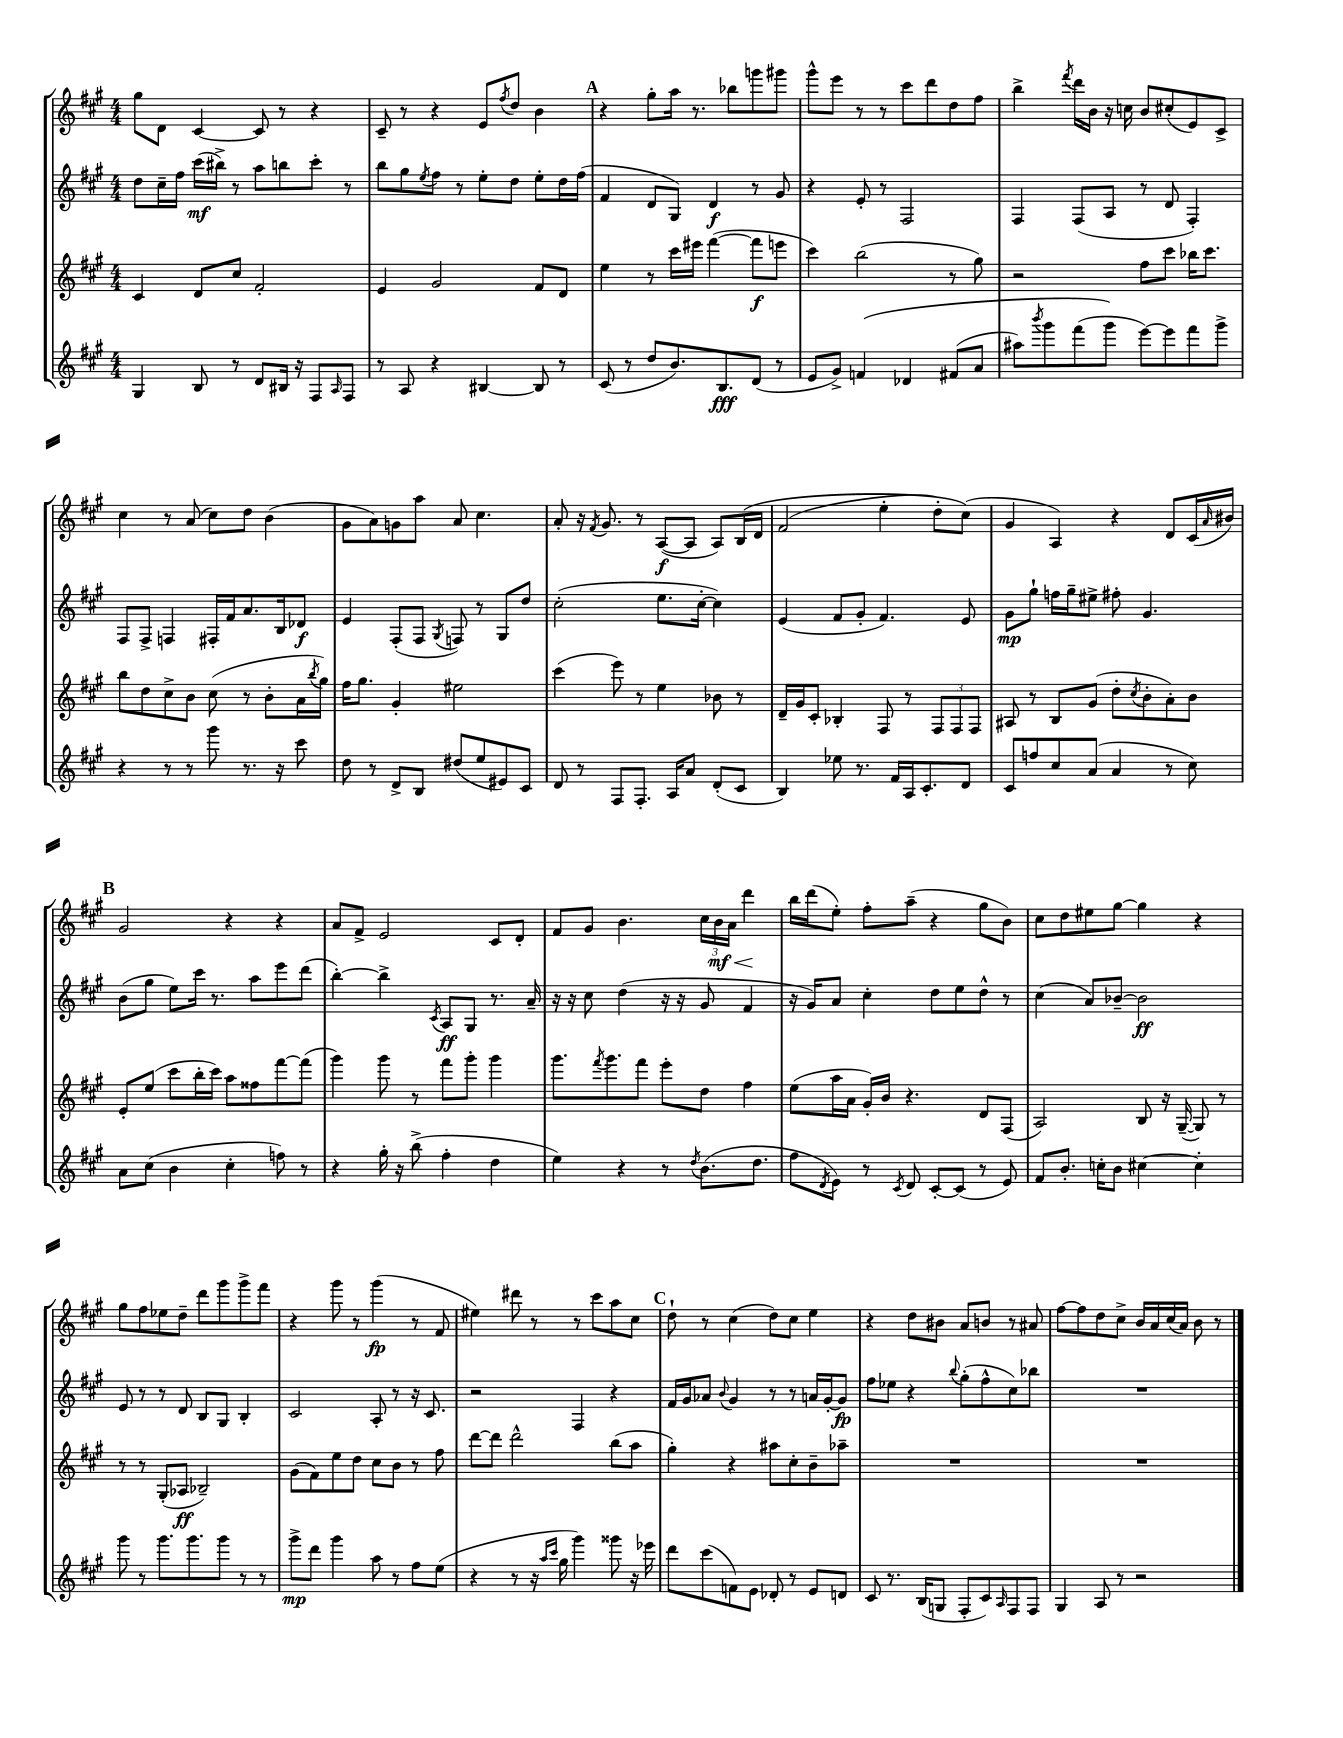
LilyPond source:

<<
\new StaffGroup <<
\new Staff = "s0" {
    \clef treble \key a \major \numericTimeSignature \time 4/4
    gis''8 d'8 cis'4~ cis'8 r8 r4 |
    cis'8-- r8 r4 e'8 \acciaccatura { fis''8 } d''8 b'4 |
    \mark \markup { \bold "A" } r4 gis''8-. a''16 r8. bes''8 g'''8 gis'''8 |
    gis'''8-^ e'''8 r8 r8 cis'''8 d'''8 d''8 fis''8 |
    b''4-> \acciaccatura { fis'''8 } d'''16 b'16 r16 c''16 b'8 cis''8-.( e'8) cis'8-> |
    cis''4 r8 a'8( cis''8) d''8 b'4( |
    gis'8 a'8) g'8 a''8 a'8 cis''4. |
    a'8-. r16 \acciaccatura { fis'8 } gis'8. r8 a8~\f( a8 a8) b16\( d'16 |
    fis'2( e''4-. d''8-.) cis''8(\) |
    gis'4 a4) r4 d'8 cis'16( \grace { a'16 } bis'16) |
    \mark \markup { \bold "B" } gis'2 r4 r4 |
    a'8 fis'8-> e'2 cis'8 d'8-. |
    fis'8 gis'8 b'4. \tuplet 3/2 { cis''16 b'16\mf\< a'16 } d'''4\! |
    b''16 d'''16( e''8-.) fis''8-. a''8--( r4 gis''8 b'8) |
    cis''8 d''8 eis''8 gis''8~ gis''4 r4 |
    gis''8 fis''8 ees''8 d''8-- d'''8 gis'''8 gis'''8-> fis'''8 |
    r4 gis'''8 r8 gis'''4\fp( r8 fis'8 |
    eis''4) dis'''8 r8 r8 cis'''8 a''8 cis''8 |
    \mark \markup { \bold "C" } d''8-! r8 cis''4( d''8) cis''8 e''4 |
    r4 d''8 bis'8 a'8 b'8 r8 ais'8 |
    fis''8~ fis''8 d''8 cis''8-> b'16 a'16 cis''16( a'16) b'8 r8 \bar "|." |
}
\new Staff = "s1" {
    \clef treble \key a \major \numericTimeSignature \time 4/4
    d''8 cis''16-- fis''16 cis'''16\mf( bis''16->) r8 a''8 b''8 cis'''8-. r8 |
    b''8 gis''8 \acciaccatura { e''8 } fis''8 r8 e''8-. d''8 e''8-. d''16 fis''16( |
    \mark \markup { \bold "A" } fis'4 d'8 gis8) d'4\f r8 gis'8 |
    r4 e'8-. r8 fis2 |
    fis4 fis8( a8 r8 d'8 fis4-.) |
    fis8 fis8-> f4 fis16-. fis'16 a'8. b16 des'8\f |
    e'4 fis8-.( fis8 \acciaccatura { gis8 } f8) r8 gis8 d''8 |
    cis''2-.( e''8. cis''16~-. cis''4) |
    e'4( fis'8 gis'8-. fis'4.) e'8 |
    gis'8\mp gis''8-! f''16 gis''16-- eis''8-> fis''8-. gis'4. |
    \mark \markup { \bold "B" } b'8( gis''8 e''8) cis'''16 r8. a''8 e'''8 d'''8( |
    b''4~-.) b''4-> \acciaccatura { cis'8 } a8\ff gis8 r8. a'16-- |
    r16 r16 cis''8 d''4( r16 r16 gis'8 fis'4 |
    r16 gis'16) a'8 cis''4-. d''8 e''8 d''8-^ r8 |
    cis''4( a'8) bes'8~-- bes'2\ff |
    e'8 r8 r8 d'8 b8 gis8 b4-. |
    cis'2 a8-. r8 r16 cis'8. |
    r2 fis4 r4 |
    \mark \markup { \bold "C" } fis'16 gis'16 aes'8 \appoggiatura { b'8 } gis'4 r8 r8 a'16 gis'16~-. gis'8\fp |
    fis''8 ees''8 r4 \appoggiatura { b''8 } gis''8-.( fis''8-^ cis''8) bes''8 |
    R1 \bar "|." |
}
\new Staff = "s2" {
    \clef treble \key a \major \numericTimeSignature \time 4/4
    cis'4 d'8 cis''8 fis'2-. |
    e'4 gis'2 fis'8 d'8 |
    \mark \markup { \bold "A" } e''4 r8 cis'''16 eis'''16 fis'''4~( fis'''8\f e'''8 |
    cis'''4) b''2( r8 gis''8) |
    r2 fis''8 cis'''8 bes''16 cis'''8. |
    b''8 d''8 cis''8-> b'8 cis''8( r8 b'8-. a'16 \acciaccatura { b''8 } gis''16) |
    fis''16 gis''8. gis'4-. eis''2 |
    cis'''4( e'''8) r8 e''4 bes'8 r8 |
    d'16-- gis'16 cis'8-. bes4-. fis8 r8 \tuplet 3/2 { fis8 fis8 fis8 } |
    ais8 r8 b8 gis'8( d''8-. \acciaccatura { cis''8 } b'8-. a'8-.) b'8 |
    \mark \markup { \bold "B" } e'8-. e''8( cis'''8 b''16-. cis'''16) a''8 fisis''8 fis'''8~ fis'''8( |
    gis'''4) gis'''8 r8 fis'''8 gis'''8-. gis'''4 |
    gis'''8. \acciaccatura { fis'''8 } gis'''8. fis'''8 e'''8-. d''8 fis''4 |
    e''8( a''16 a'16 gis'16-.) b'16 r4. d'8 fis8( |
    a2) b8 r16 gis16~--( gis8) r8 |
    r8 r8 gis8-.( aes8\ff bes2--) |
    gis'8( fis'8) e''8 d''8 cis''8 b'8 r8 fis''8 |
    d'''8~ d'''8 d'''2-^ b''8( a''8 |
    \mark \markup { \bold "C" } gis''4-.) r4 ais''8 cis''8-. b'8-- aes''8-- |
    R1 |
    R1 \bar "|." |
}
\new Staff = "s3" {
    \clef treble \key a \major \numericTimeSignature \time 4/4
    gis4 b8 r8 d'8 bis16 r16 fis8 \grace { a16 } fis8 |
    r8 a8 r4 bis4~ bis8 r8 |
    \mark \markup { \bold "A" } cis'8( r8 d''8 b'8.) b8.\fff d'8( r8 |
    e'8 gis'8->) f'4\( des'4 fis'8( a'8 |
    ais''8) \acciaccatura { b'''8 } gis'''8 fis'''8( gis'''8\) e'''8~) e'''8 fis'''8 gis'''8-> |
    r4 r8 r8 gis'''8 r8. r16 cis'''8 |
    d''8 r8 d'8-> b8 dis''8( e''8 eis'8) cis'8 |
    d'8 r8 fis8 fis8.-. a16 a'8 d'8-.( cis'8 |
    b4) ees''8 r8. fis'16 a16 cis'8.-. d'8 |
    cis'8 f''8 cis''8 a'8( a'4 r8 cis''8) |
    \mark \markup { \bold "B" } a'8 cis''8( b'4 cis''4-. f''8) r8 |
    r4 gis''16-. r16 b''8->( fis''4-. d''4 |
    e''4) r4 r8 \acciaccatura { d''8 } b'8.( d''8. |
    fis''8 \acciaccatura { d'8 } e'8) r8 \acciaccatura { cis'8 } d'8 cis'8~-. cis'8( r8 e'8) |
    fis'8 b'8.-. c''16-. b'8 cis''4~ cis''4-. |
    gis'''8 r8 gis'''8. gis'''8. gis'''8 r8 r8 |
    gis'''8->\mp d'''8 gis'''4 a''8 r8 fis''8 e''8( |
    r4 r8 r16 \grace { a''16 cis'''16 } gis''16 gis'''4) gisis'''8 r16 ees'''16 |
    \mark \markup { \bold "C" } d'''8 cis'''8( f'8) e'8 des'8-. r8 e'8 d'8 |
    cis'8 r8. b16( g8 fis8-. cis'8) \grace { a16 } fis8 fis8 |
    gis4 a8 r8 r2 \bar "|." |
}
>>
>>
\layout { \context { \Score \remove "Bar_number_engraver" } }
